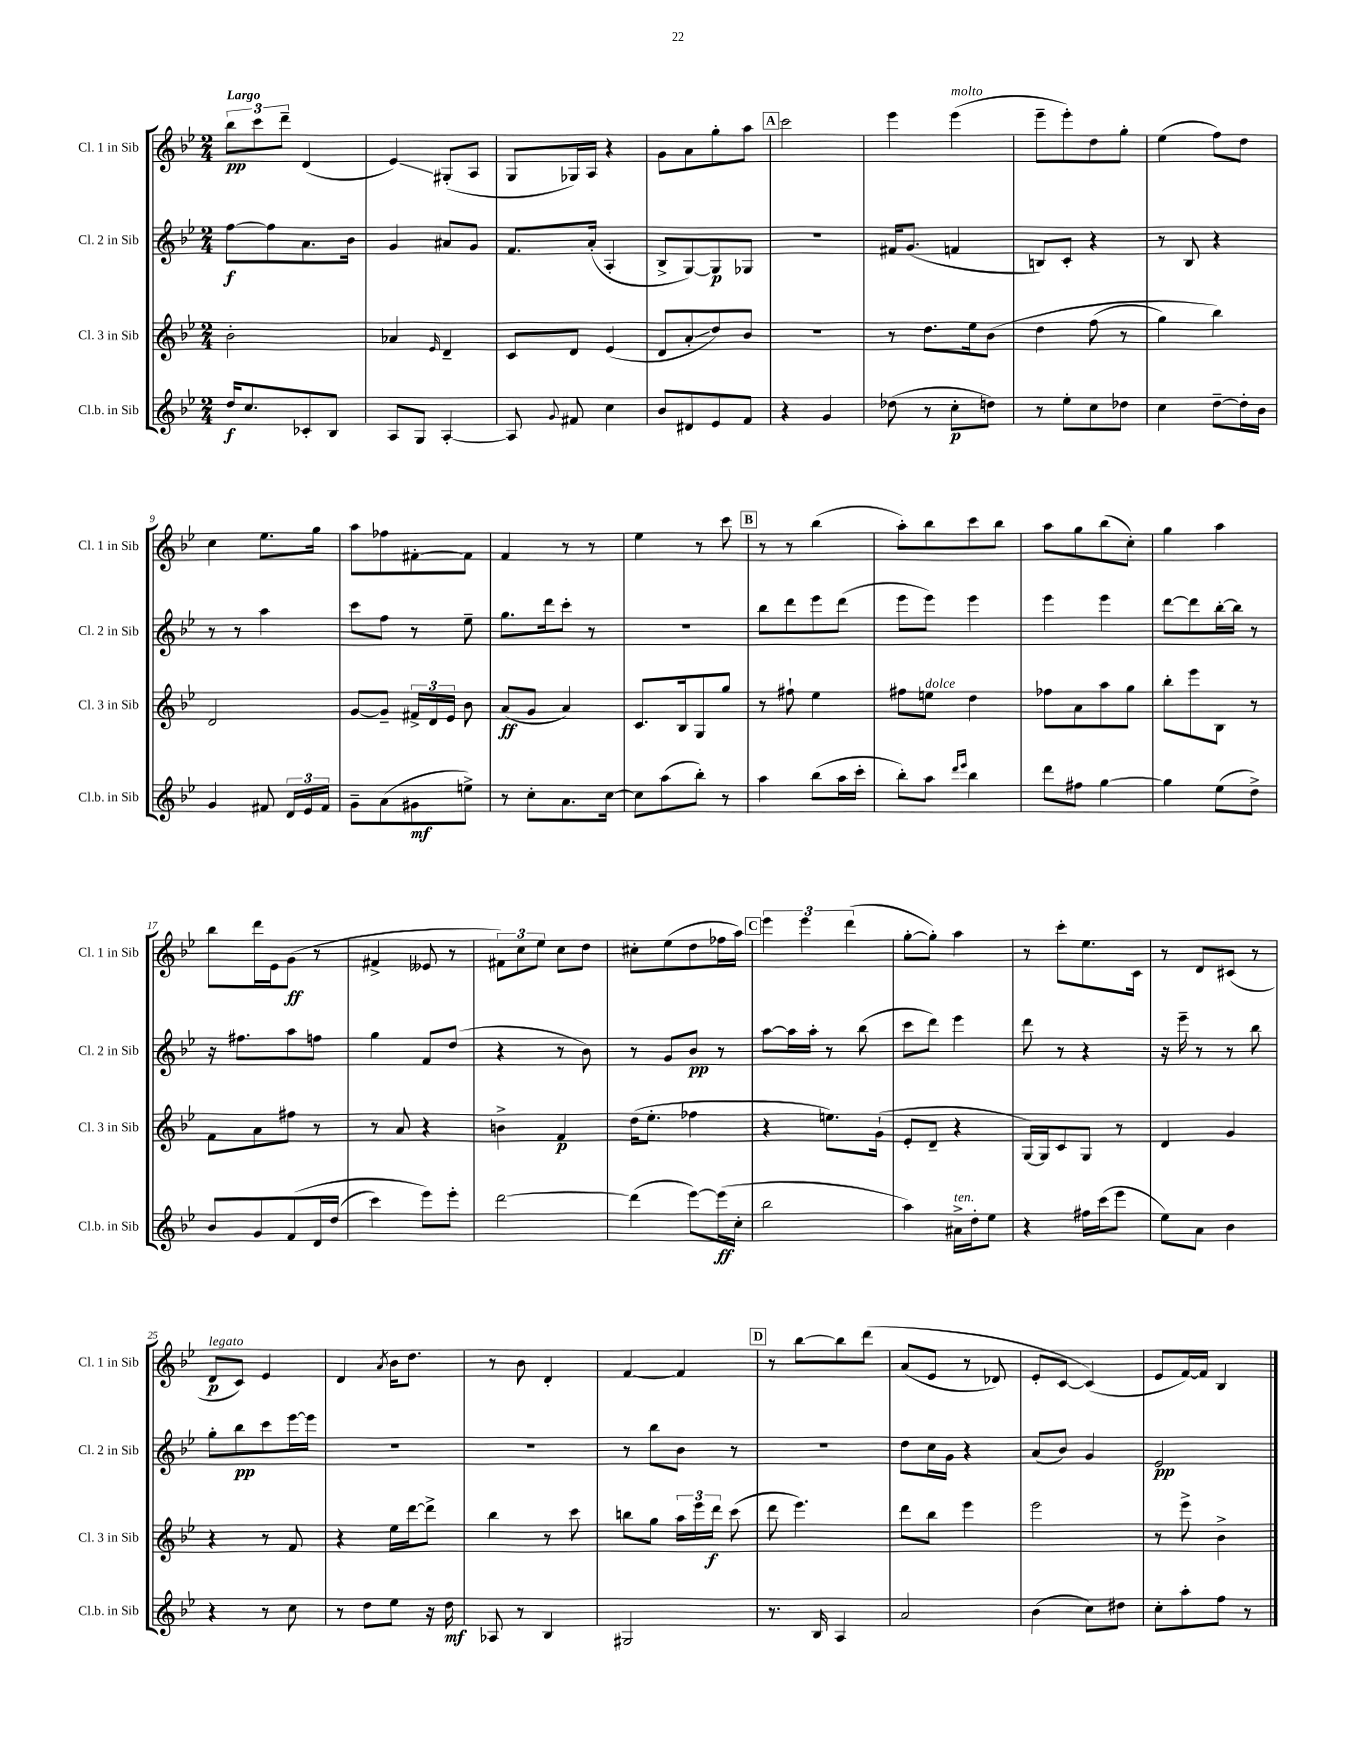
<<
\new StaffGroup <<
\new Staff = "s0" \with { instrumentName = "Cl. 1 in Sib" shortInstrumentName = "Cl. 1 in Sib" } {
    \clef treble \key bes \major \numericTimeSignature \time 2/4 \tempo "Largo"
    \autoBeamOff \tuplet 3/2 { bes''8[\pp c'''8 d'''8]-- } d'4( |
    ees'4\glissando) gis8[-.( a8] |
    g8[ ges16) a16] r4 |
    g'8[ a'8 g''8-. a''8] |
    \mark \markup { \box "A" } c'''2 |
    ees'''4 ees'''4^\markup { \italic "molto" }( |
    ees'''8[-- ees'''8-.) d''8 g''8]-. |
    ees''4( f''8[) d''8] |
    c''4 ees''8.[ g''16] |
    a''8[ fes''8 fis'8~-. fis'8] |
    f'4 r8 r8 |
    ees''4 r8 c'''8 |
    \mark \markup { \box "B" } r8 r8 bes''4( |
    a''8[-.) bes''8 c'''8 bes''8] |
    a''8[ g''8 bes''8( c''8]-.) |
    g''4 a''4 |
    bes''8[ d'''16 ees'16 g'8]\ff( r8 |
    fis'4-> eeses'8 r8 |
    \tuplet 3/2 { fis'8[) c''8 ees''8] } c''8[ d''8] |
    cis''8[-. ees''8( d''8 fes''16 a''16]) |
    \mark \markup { \box "C" } \tuplet 3/2 { ees'''4 ees'''4 d'''4( } |
    g''8[~-. g''8]-.) a''4 |
    r8 c'''8[-. ees''8. c'16] |
    r8 d'8[ cis'8]( r8 |
    d'8[\p^\markup { \italic "legato" } c'8]) ees'4 |
    d'4 \acciaccatura { a'8 } bes'16[ d''8.] |
    r8 bes'8 d'4-. |
    f'4~ f'4 |
    \mark \markup { \box "D" } r8 bes''8[~ bes''8 d'''8]\( |
    a'8[( ees'8] r8 des'8) |
    ees'8[-. c'8]~ c'4(\) |
    ees'8[ f'16~) f'16] bes4 \bar "|." |
}
\new Staff = "s1" \with { instrumentName = "Cl. 2 in Sib" shortInstrumentName = "Cl. 2 in Sib" } {
    \clef treble \key bes \major \numericTimeSignature \time 2/4
    \autoBeamOff f''8[~\f f''8 a'8. bes'16] |
    g'4 ais'8[ g'8] |
    f'8.[ a'16]-.( a4-. |
    bes8[-> g8~) g8\p ges8] |
    \mark \markup { \box "A" } R2 |
    fis'16[ g'8.]( f'4 |
    b8[) c'8]-. r4 |
    r8 bes8 r4 |
    r8 r8 a''4 |
    c'''8[ f''8] r8 ees''8-- |
    g''8.[ d'''16 c'''8]-. r8 |
    r2 |
    \mark \markup { \box "B" } bes''8[ d'''8 ees'''8 d'''8]( |
    ees'''8[ ees'''8]) ees'''4 |
    ees'''4 ees'''4 |
    d'''8[~ d'''8 bes''16~-. bes''16] r8 |
    r16 fis''8.[ a''8 f''8] |
    g''4 f'8[ d''8]( |
    r4 r8 bes'8) |
    r8 g'8[ bes'8]\pp r8 |
    \mark \markup { \box "C" } a''8[~ a''16 a''16]-. r8 bes''8( |
    c'''8[ d'''8]) ees'''4 |
    d'''8 r8 r4 |
    r16 ees'''16-- r8 r8 bes''8 |
    g''8[-. bes''8\pp c'''8 ees'''16~ ees'''16] |
    R2 |
    R2 |
    r8 bes''8[ bes'8] r8 |
    \mark \markup { \box "D" } R2 |
    d''8[ c''16 g'16] r4 |
    a'8[( bes'8]) g'4 |
    ees'2\pp \bar "|." |
}
\new Staff = "s2" \with { instrumentName = "Cl. 3 in Sib" shortInstrumentName = "Cl. 3 in Sib" } {
    \clef treble \key bes \major \numericTimeSignature \time 2/4
    \autoBeamOff bes'2-. |
    aes'4 \grace { ees'16 } d'4-- |
    c'8[ d'8] ees'4( |
    d'8[ a'8-.\glissando d''8) bes'8] |
    \mark \markup { \box "A" } R2 |
    r8 d''8.[ ees''16 bes'8]\( |
    d''4 f''8( r8 |
    g''4) bes''4\) |
    d'2 |
    g'8[~ g'8]-- \tuplet 3/2 { fis'16[-> d'16 ees'16] } bes'8 |
    a'8[\ff( g'8] a'4) |
    c'8.[ bes16 g8 g''8] |
    \mark \markup { \box "B" } r8 fis''8-! ees''4 |
    fis''8[ e''8]^\markup { \italic "dolce" } d''4 |
    fes''8[ a'8 a''8 g''8] |
    bes''8[-. ees'''8 bes8] r8 |
    f'8[ a'8 fis''8] r8 |
    r8 a'8 r4 |
    b'4-> f'4\p |
    d''16[( ees''8.]-. fes''4 |
    \mark \markup { \box "C" } r4 e''8.[) g'16]-!( |
    ees'8[-. d'8]-- r4 |
    g16[~) g16 c'8 g8] r8 |
    d'4 g'4 |
    r4 r8 f'8 |
    r4 ees''16[ d'''16~ d'''8]-> |
    bes''4 r8 c'''8 |
    b''8[ g''8] \tuplet 3/2 { a''16[ ees'''16 d'''16]\f } c'''8( |
    \mark \markup { \box "D" } d'''8 ees'''4.) |
    d'''8[ bes''8] ees'''4 |
    ees'''2 |
    r8 ees'''8-> bes'4-> \bar "|." |
}
\new Staff = "s3" \with { instrumentName = "Cl.b. in Sib" shortInstrumentName = "Cl.b. in Sib" } {
    \clef treble \key bes \major \numericTimeSignature \time 2/4
    \autoBeamOff d''16[\f c''8. ces'8-. bes8] |
    a8[ g8] a4~-. |
    a8 \appoggiatura { g'8 } fis'8 c''4 |
    bes'8[ dis'8 ees'8 f'8] |
    \mark \markup { \box "A" } r4 g'4 |
    des''8( r8 c''8[-.\p d''8]) |
    r8 ees''8[-. c''8 des''8] |
    c''4 d''8[~-- d''16-. bes'16] |
    g'4 fis'8 \tuplet 3/2 { d'16[ ees'16 fis'16] } |
    g'8[-- a'8( gis'8\mf e''8]->) |
    r8 c''8[-. a'8. c''16]~ |
    c''8[ a''8( bes''8]-.) r8 |
    \mark \markup { \box "B" } a''4 bes''8[( a''16 c'''16]-. |
    bes''8[-.) a''8] \grace { d'''16[ ees'''16] } bes''4 |
    d'''8[ fis''8] g''4~ |
    g''4 ees''8[( d''8]->) |
    bes'8[ g'8 f'8\( d'16 d''16]( |
    c'''4) ees'''8[\) ees'''8]-. |
    d'''2~ |
    d'''4( ees'''8[~) ees'''16\ff( c''16]-. |
    \mark \markup { \box "C" } bes''2 |
    a''4) ais'16[->^\markup { \italic "ten." } d''16-. ees''8] |
    r4 fis''16[ c'''16( ees'''8] |
    ees''8[) a'8] bes'4 |
    r4 r8 c''8 |
    r8 d''8[ ees''8] r16 d''16\mf |
    aes8 r8 bes4 |
    gis2 |
    \mark \markup { \box "D" } r8. bes16 a4 |
    a'2 |
    bes'4( c''8[) dis''8] |
    c''8[-. a''8-. f''8] r8 \bar "|." |
}
>>
>>
